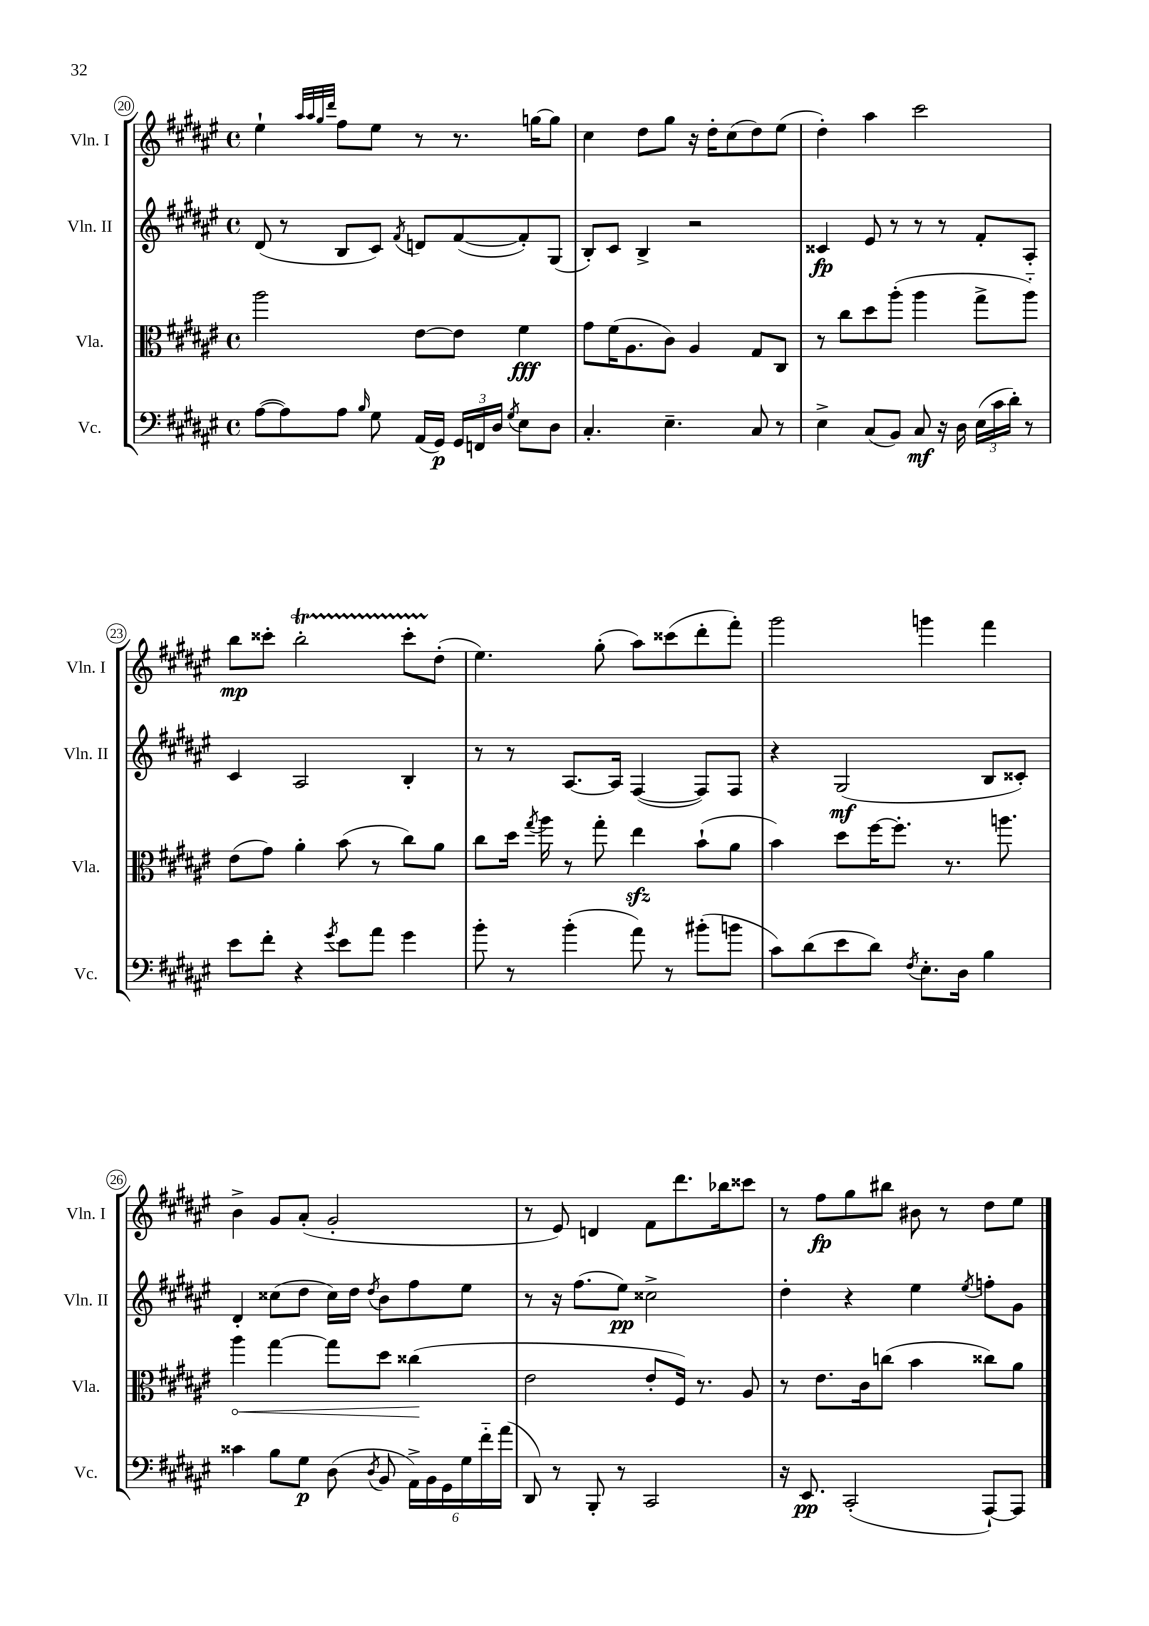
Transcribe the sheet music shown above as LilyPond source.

<<
\new StaffGroup <<
\new Staff = "s0" \with { instrumentName = "Vln. I" shortInstrumentName = "Vln. I" } {
    \clef treble \key fis \major \defaultTimeSignature \time 4/4
    \autoBeamOff eis''4-! \grace { ais''32[ ais''32 gis''32 dis'''32] } fis''8[ eis''8] r8 r8. g''16[~ g''8] |
    cis''4 dis''8[ gis''8] r16 dis''16[-. cis''8( dis''8) eis''8]( |
    dis''4-.) ais''4 cis'''2 |
    b''8[\mp cisis'''8]-. b''2-.\startTrillSpan cisis'''8[-. dis''8]-.\stopTrillSpan( |
    eis''4.) gis''8-.( ais''8[) cisis'''8( dis'''8-. fis'''8]-.) |
    gis'''2 g'''4 fis'''4 |
    b'4-> gis'8[ ais'8]-.( gis'2-. |
    r8 eis'8) d'4 fis'8[ dis'''8. bes''16 cisis'''8] |
    r8 fis''8[\fp gis''8 bis''8] bis'8 r8 dis''8[ eis''8] \bar "|." |
}
\new Staff = "s1" \with { instrumentName = "Vln. II" shortInstrumentName = "Vln. II" } {
    \clef treble \key fis \major \defaultTimeSignature \time 4/4
    \autoBeamOff dis'8( r8 b8[ cis'8]) \acciaccatura { fis'8 } d'8[ fis'8~( fis'8-.) gis8]( |
    b8[-.) cis'8] b4-> r2 |
    cisis'4\fp eis'8 r8 r8 r8 fis'8[-. ais8]-. |
    cis'4 ais2 b4-. |
    r8 r8 ais8.[~ ais16] fis4~( fis8[) fis8] |
    r4 gis2\mf( b8[ cisis'8]-.) |
    dis'4-. cisis''8[( dis''8] cisis''16[) dis''16] \acciaccatura { dis''8 } b'8[ fis''8 eis''8] |
    r8 r16 fis''8.[( eis''8]\pp) cisis''2-> |
    dis''4-. r4 eis''4 \acciaccatura { eis''8 } f''8[-. gis'8] \bar "|." |
}
\new Staff = "s2" \with { instrumentName = "Vla." shortInstrumentName = "Vla." } {
    \clef alto \key fis \major \defaultTimeSignature \time 4/4
    \autoBeamOff ais''2 eis'8[~ eis'8] fis'4\fff |
    gis'8[ fis'16( ais8. cis'8]) ais4 gis8[ cis8] |
    r8 cis''8[ dis''8 ais''8]-.( ais''4 gis''8[-> ais''8]-_) |
    eis'8[( gis'8]) ais'4-. b'8( r8 cis''8[) ais'8] |
    cis''8[ dis''16] \acciaccatura { gis''8 } ais''16 r8 gis''8-. eis''4\sfz b'8[-!( ais'8] |
    b'4) dis''8[ fis''16~ fis''8.]-. r8. a''8. |
    \once \override Hairpin.circled-tip = ##t ais''4\< gis''4~ gis''8[ dis''8] cisis''4\!( |
    eis'2 eis'8[-. fis16]) r8. ais8 |
    r8 eis'8.[ cis'16 c''8]( b'4 cisis''8[) ais'8] \bar "|." |
}
\new Staff = "s3" \with { instrumentName = "Vc." shortInstrumentName = "Vc." } {
    \clef bass \key fis \major \defaultTimeSignature \time 4/4
    \autoBeamOff ais8[~( ais8) ais8] \grace { b16 } gis8 ais,16[( gis,16]\p) \tuplet 3/2 { gis,16[ f,16 dis16] } \acciaccatura { gis8 } eis8[ dis8] |
    cis4.-. eis4.-- cis8 r8 |
    eis4-> cis8[( b,8]) cis8\mf r16 dis16 \tuplet 3/2 { eis16[( cis'16 dis'16]-.) } r8 |
    eis'8[ fis'8]-. r4 \acciaccatura { gis'8 } eis'8[ ais'8] gis'4 |
    b'8-. r8 b'4-.( ais'8) r8 bis'8[-.( b'8] |
    cis'8[) dis'8( eis'8 dis'8]) \acciaccatura { fis8 } eis8.[-. dis16] b4 |
    cisis'4 b8[ gis8]\p dis8( \acciaccatura { dis8 } b,8 \tuplet 6/4 { ais,16[->) b,16 gis,16 gis16 fis'16-_ ais'16]( } |
    dis,8) r8 b,,8-. r8 cis,2 |
    r16 eis,8.\pp cis,2-.( ais,,8[~-!) ais,,8] \bar "|." |
}
>>
>>
\layout { \context { \Score currentBarNumber = #20 \override BarNumber.stencil = #(make-stencil-circler 0.1 0.3 ly:text-interface::print) } }
